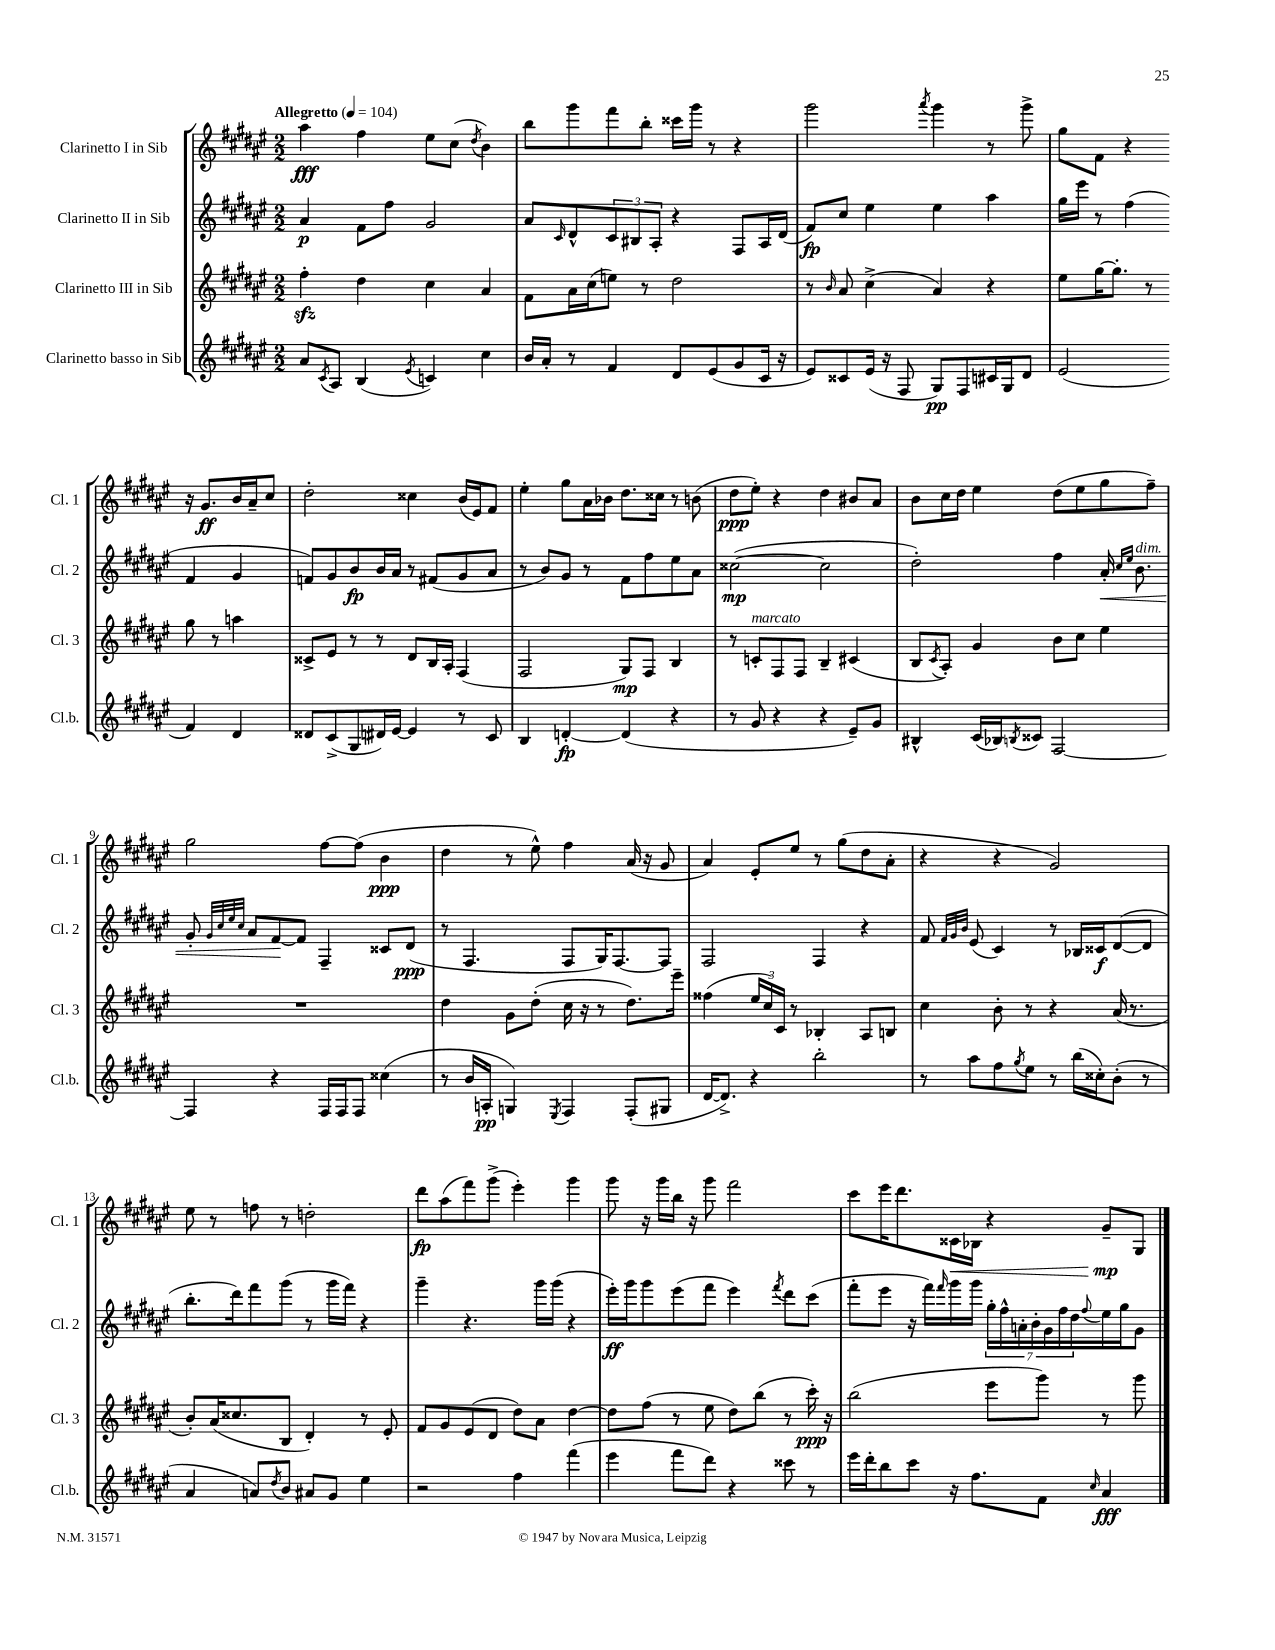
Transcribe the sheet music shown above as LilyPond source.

<<
\new StaffGroup <<
\new Staff = "s0" \with { instrumentName = "Clarinetto I in Sib" shortInstrumentName = "Cl. 1" } {
    \clef treble \key fis \major \numericTimeSignature \time 2/2 \tempo "Allegretto" 4 = 104
    ais''4\fff fis''4 eis''8 cis''8( \acciaccatura { dis''8 } b'4) |
    b''8 gis'''8 fis'''8 b''8-. cisis'''16 gis'''16 r8 r4 |
    gis'''2 \acciaccatura { ais'''8 } gis'''4 r8 gis'''8-> |
    gis''8 fis'8 r4 r16 gis'8.\ff b'16 ais'16-- cis''8 |
    dis''2-. cisis''4 b'16( eis'16) fis'8 |
    eis''4-. gis''8 ais'16 bes'16 dis''8. cisis''16 r8 b'8( |
    dis''8\ppp eis''8-.) r4 dis''4 bis'8 ais'8 |
    b'8 cis''16 dis''16 eis''4 dis''8( eis''8 gis''8 fis''8--) |
    gis''2 fis''8~ fis''8( b'4\ppp |
    dis''4 r8 eis''8-^) fis''4 ais'16( r16 gis'8 |
    ais'4) eis'8-. eis''8 r8 gis''8( dis''8 ais'8-. |
    r4 r4 gis'2) |
    eis''8 r8 f''8 r8 d''2-. |
    dis'''8\fp ais''8( fis'''8) gis'''8->( eis'''4-.) gis'''4 |
    gis'''8 r16 gis'''16 b''16 r16 gis'''8 fis'''2 |
    cis'''8 eis'''16 dis'''8. cisis'16\< bes16 r4 gis'8--\mp\! gis8 \bar "|." |
}
\new Staff = "s1" \with { instrumentName = "Clarinetto II in Sib" shortInstrumentName = "Cl. 2" } {
    \clef treble \key fis \major \numericTimeSignature \time 2/2
    ais'4\p fis'8 fis''8 gis'2 |
    ais'8 \grace { cis'16 } dis'8-^ \tuplet 3/2 { cis'8 bis8 ais8-. } r4 fis8 ais16 dis'16( |
    fis'8\fp) cis''8 eis''4 eis''4 ais''4 |
    gis''16 eis'''16 r8 fis''4( fis'4 gis'4 |
    f'8) gis'8 b'8\fp b'16 ais'16 r8 fis'8( gis'8 ais'8 |
    r8 b'8) gis'8 r8 fis'8 fis''8 eis''8 ais'8 |
    cisis''2~\mp( cisis''2 |
    dis''2-.) fis''4 ais'16-.\< \grace { cis''16 eis''16 } b'8.^\markup { \italic "dim." } |
    gis'8-. \grace { gis'32 cis''32 eis''32 cis''32 } ais'8 fis'8~\! fis'8 fis4-- cisis'8 dis'8\ppp( |
    r8 fis4. fis8 gis16) fis8.~ fis8 |
    fis2 fis4 r4 |
    fis'8 \grace { fis'32 gis'32 b'32 } eis'8( cis'4) r8 bes16 cisis'16\f dis'8~( dis'8 |
    b''8.-. dis'''16) fis'''8 gis'''8( r8 gis'''16 fis'''16) r4 |
    gis'''4-- r4. gis'''16 gis'''16( r4 |
    eis'''16-.\ff) gis'''16 gis'''8 eis'''8( fis'''8 eis'''4) \acciaccatura { fis'''8 } dis'''8 cis'''8( |
    fis'''8-. eis'''8 r16 fis'''16) \grace { fis'''16 } gis'''16 gis'''16 \tuplet 7/4 { gis''16-. fis''16-^ a'16-. b'16-. gis'16 fis''16 dis''16 } \appoggiatura { fis''8 } eis''16 gis''16 gis'8 \bar "|." |
}
\new Staff = "s2" \with { instrumentName = "Clarinetto III in Sib" shortInstrumentName = "Cl. 3" } {
    \clef treble \key fis \major \numericTimeSignature \time 2/2
    fis''4-.\sfz dis''4 cis''4 ais'4 |
    fis'8 ais'16 cis''16( e''8) r8 dis''2 |
    r8 \grace { b'16 } ais'8 cis''4->( ais'4) r4 |
    eis''8 gis''16~ gis''8.-. r8 gis''8 r8 a''4 |
    cisis'8-> eis'8 r8 r8 dis'8 b16 ais16-. fis4( |
    fis2 gis8\mp) fis8 b4 |
    r8 c'8-.^\markup { \italic "marcato" } fis8 fis8 b4-- cis'4( |
    b8 \acciaccatura { cis'8 } ais8-.) gis'4 b'8 cis''8 eis''4 |
    R1 |
    dis''4 gis'8 dis''8-.( cis''16 r16 r8 dis''8.) eis'''16-- |
    fisis''4( \tuplet 3/2 { eis''16 cis''16) cis'16 } r8 bes4-. ais8 b8 |
    cis''4 b'8-. r8 r4 ais'16( r8. |
    b'8-.) ais'16( cisis''8. b8 dis'4-.) r8 eis'8-. |
    fis'8 gis'8 eis'8( dis'8 dis''8) ais'8 dis''4~ |
    dis''8 fis''8( r8 eis''8 dis''8) b''8( r8 cis'''16-.\ppp) r16 |
    b''2( eis'''8 gis'''8) r8 gis'''8 \bar "|." |
}
\new Staff = "s3" \with { instrumentName = "Clarinetto basso in Sib" shortInstrumentName = "Cl.b." } {
    \clef treble \key fis \major \numericTimeSignature \time 2/2
    ais'8 \acciaccatura { cis'8 } ais8 b4( \acciaccatura { eis'8 } c'4) cis''4 |
    b'16 ais'16-. r8 fis'4 dis'8 eis'8( gis'8 cis'16 r16 |
    eis'8) cisis'8 eis'16( r16 fis8 gis8\pp) fis8 cis'16 gis16 dis'8 |
    eis'2( fis'4) dis'4 |
    disis'8 cis'8->( gis8 dis'16) eis'16~ eis'4 r8 cis'8 |
    b4 d'4~-.\fp d'4( r4 |
    r8 gis'8 r4 r4 eis'8--) gis'8 |
    bis4-^ cis'16( bes16) \acciaccatura { b8 } cisis'8 fis2~ |
    fis4 r4 fis16 fis16 fis8 cisis''4( |
    r8 b'16 a16-.\pp g4) \acciaccatura { eis8 } fis4 fis8-.( gis8 |
    dis'16~ dis'8.->) r4 b''2-. |
    r8 ais''8 fis''8 \acciaccatura { gis''8 } eis''8 r8 b''16( cisis''16-.) b'8-.( r8 |
    ais'4 a'8) \acciaccatura { dis''8 } b'8 ais'8 gis'8 eis''4 |
    r2 fis''4 fis'''4( |
    eis'''4 fis'''8 dis'''8) r4 cisis'''8 r8 |
    eis'''16 dis'''16-. b''8 cis'''8 r16 fis''8. fis'8 \grace { cis''16 } ais'4\fff \bar "|." |
}
>>
>>
